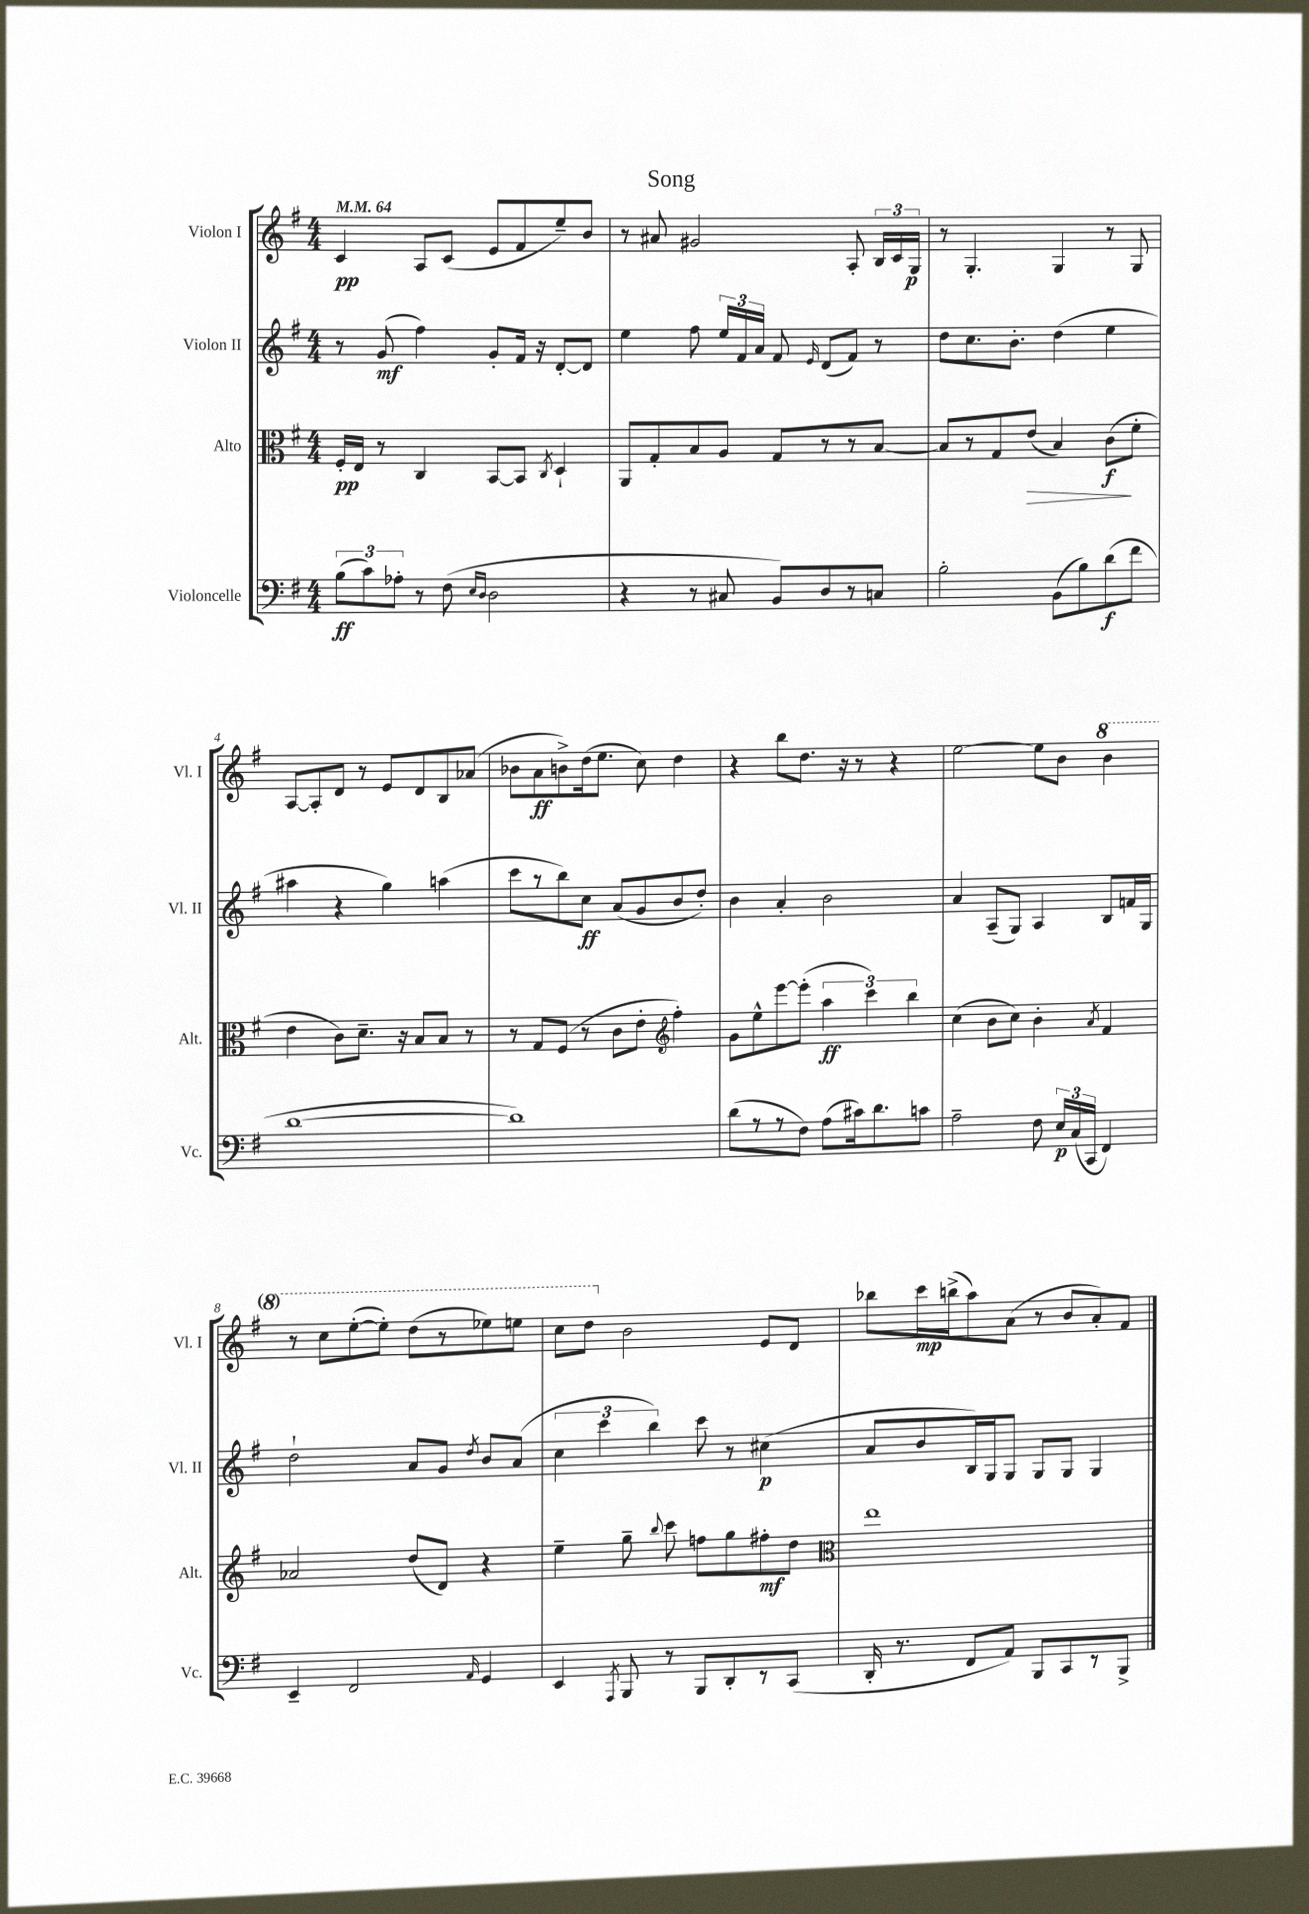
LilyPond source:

\header { title = "Song" }
<<
\new StaffGroup <<
\new Staff = "s0" \with { instrumentName = "Violon I" shortInstrumentName = "Vl. I" } {
    \clef treble \key g \major \numericTimeSignature \time 4/4 \tempo 4 = 64
    \autoBeamOff c'4\pp a8[ c'8]( e'8[ fis'8 e''8--) b'8] |
    r8 ais'8 gis'2 a8-. \tuplet 3/2 { b16[ c'16 g16]\p } |
    r8 g4.-. g4 r8 g8 |
    a8[~ a8-. d'8] r8 e'8[ d'8 b8 aes'8]( |
    bes'8[ a'8\ff b'8->) d''16( e''8.] c''8) d''4 |
    r4 b''8[ d''8.] r16 r8 r4 |
    e''2~ e''8[ b'8] \ottava #1 b''4 |
    r8 c'''8[ e'''8~-.( e'''8]-.) d'''8[( r8 ees'''8) e'''8] |
    c'''8[ d'''8] \ottava #0 b'2 e'8[ d'8] |
    bes''8[ c'''16\mp b''16->( a''8) a'8]( r8 b'8[ a'8-.) fis'8] \bar "|." |
}
\new Staff = "s1" \with { instrumentName = "Violon II" shortInstrumentName = "Vl. II" } {
    \clef treble \key g \major \numericTimeSignature \time 4/4
    \autoBeamOff r8 g'8\mf( fis''4) g'8[-. fis'16] r16 d'8[~-. d'8] |
    e''4 fis''8 \tuplet 3/2 { e''16[ fis'16 a'16] } fis'8 \grace { e'16 } d'8[( fis'8]) r8 |
    d''8[ c''8. b'8.]-. d''4( e''4 |
    ais''4 r4 g''4) a''4( |
    c'''8[ r8 b''8) c''8]\ff a'8[( g'8 b'8 d''8]-.) |
    b'4 a'4-. b'2 |
    a'4 a8[--( g8]) a4 b8[ f'16 g16] |
    d''2-! a'8[ g'8] \acciaccatura { d''8 } b'8[ a'8]( |
    \tuplet 3/2 { c''4 c'''4 b''4) } c'''8 r8 cis''4\p( |
    a'8[ b'8 b16) g16 g8] g8[ g8] g4 \bar "|." |
}
\new Staff = "s2" \with { instrumentName = "Alto" shortInstrumentName = "Alt." } {
    \clef alto \key g \major \numericTimeSignature \time 4/4
    \autoBeamOff fis16[-.\pp e16] r8 c4 b,8[~ b,8] \acciaccatura { c8 } d4-! |
    a,8[ g8-. b8 a8] g8[ r8 r8 b8]~ |
    b8[ r8 g8 e'8]\>( b4) c'8[\f\!( fis'8]-. |
    e'4 c'8[) d'8.]-- r16 b8[ b8] r8 |
    r8 g8[ fis8]( r8 c'8[ e'8]-. \clef treble fis''4-.) |
    g'8[ e''8-^ e'''8~ e'''8]-.( \tuplet 3/2 { a''4\ff c'''4) b''4 } |
    c''4( b'8[ c''8]) b'4-. \acciaccatura { a'8 } fis'4 |
    aes'2 d''8[( d'8]) r4 |
    e''4-- g''8-- \appoggiatura { b''8 } c'''8 f''8[ g''8 fis''8-.\mf d''8] |
    \clef alto e''1 \bar "|." |
}
\new Staff = "s3" \with { instrumentName = "Violoncelle" shortInstrumentName = "Vc." } {
    \clef bass \key g \major \numericTimeSignature \time 4/4
    \autoBeamOff \tuplet 3/2 { b8[\ff( c'8) aes8]-. } r8 fis8( \grace { e16[ d16] } d2 |
    r4 r8 cis8 b,8[) d8 r8 c8] |
    b2-. b,8[( b8) d'8\f( fis'8] |
    d'1~ |
    d'1) |
    d'8[( r8 r8 fis8]) a8[( cis'16) d'8. c'8] |
    a2-- fis8 \tuplet 3/2 { e16[\p c16( c,16] } fis,4) |
    e,4-- fis,2 \grace { a,16 } g,4 |
    e,4 \acciaccatura { a,,8 } b,,8 r8 b,,8[ d,8-. r8 c,8]( |
    d,16-. r8. fis,8[ a,8]) b,,8[ c,8 r8 b,,8]-> \bar "|." |
}
>>
>>
